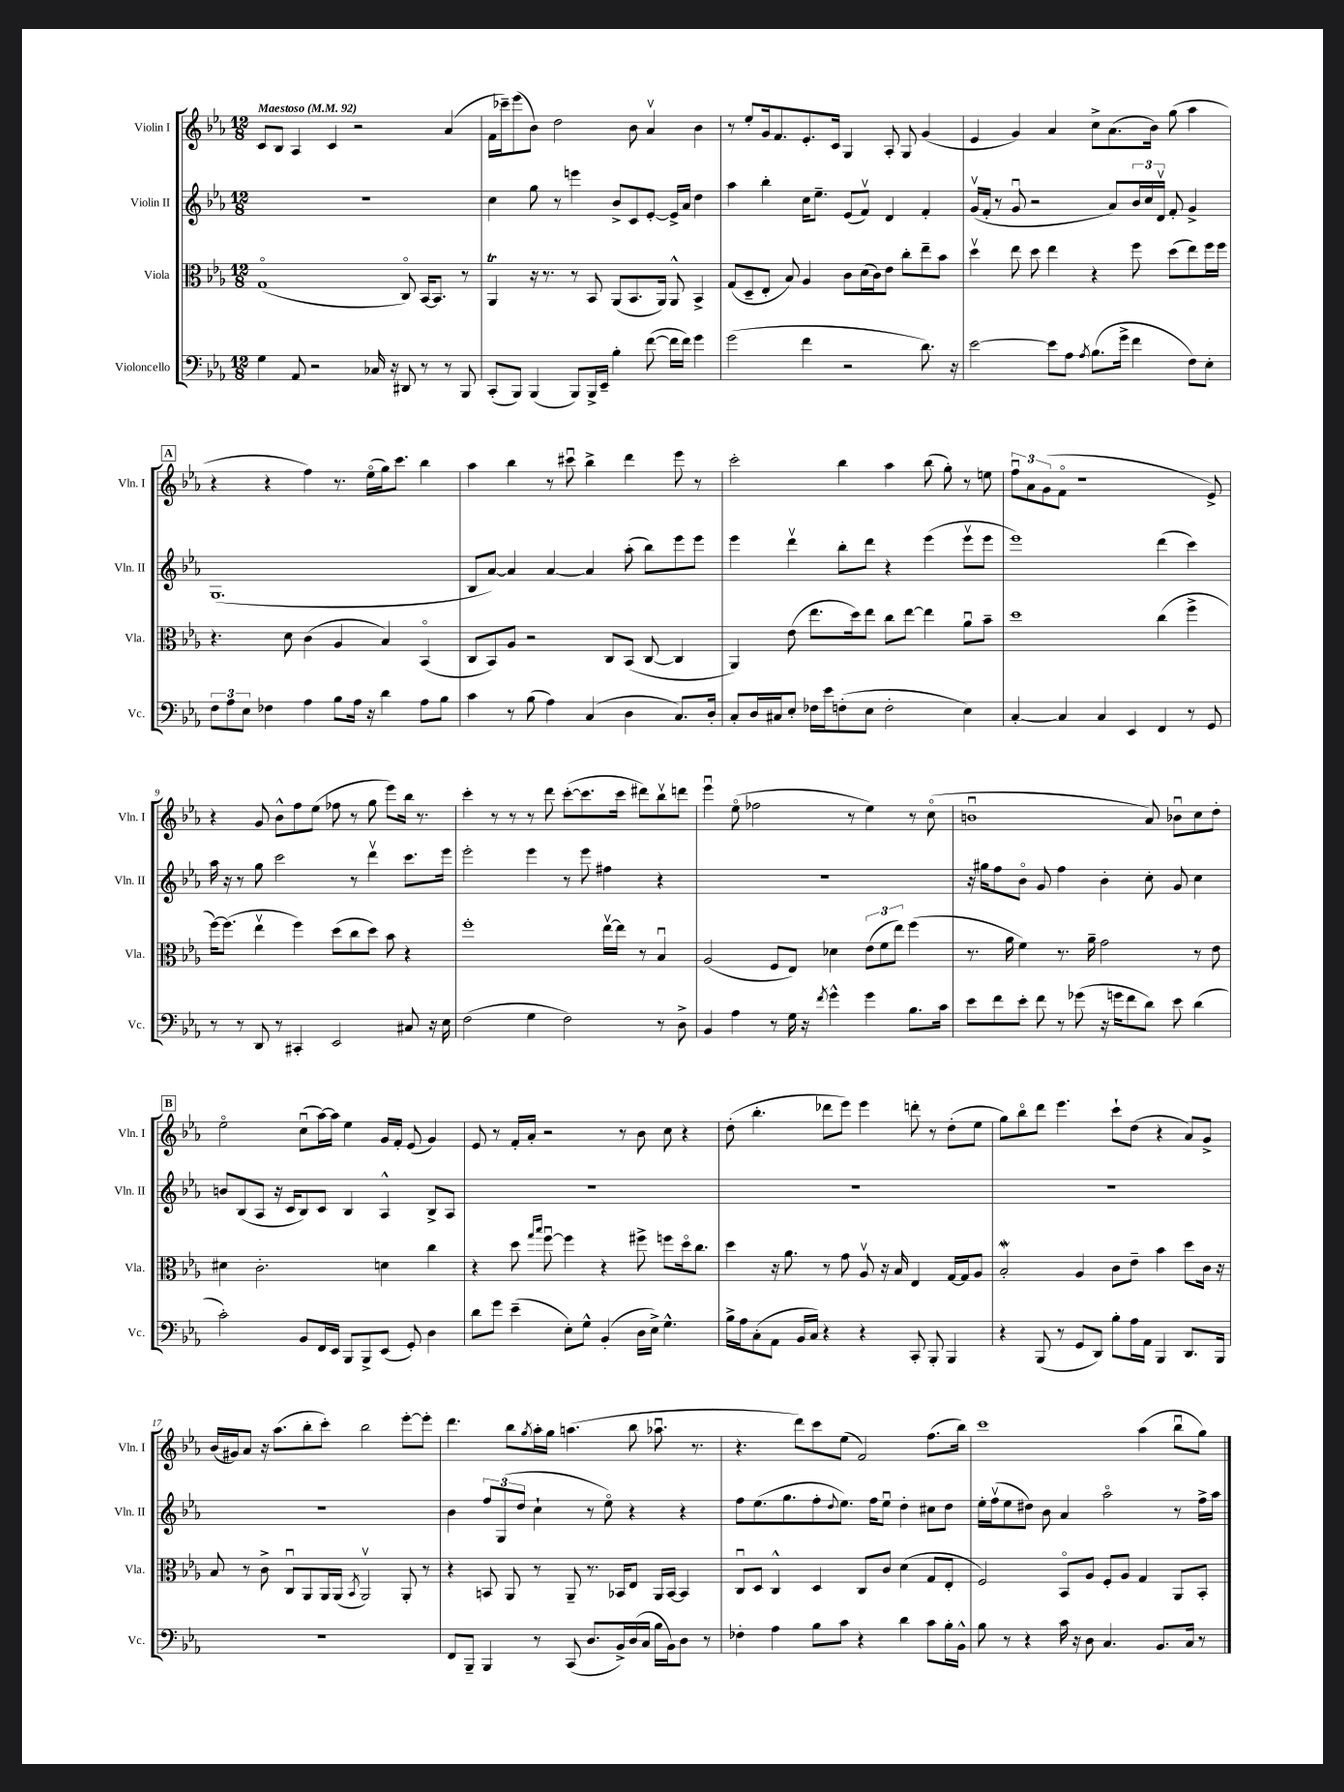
<<
\new StaffGroup <<
\new Staff = "s0" \with { instrumentName = "Violin I" shortInstrumentName = "Vln. I" } {
    \clef treble \key ees \major \numericTimeSignature \time 12/8 \tempo "Maestoso" 4 = 92
    c'8 bes8 aes4 c'4 r2 aes'4( |
    f'16 ces'''16--) ees'''8( bes'8) d''2 bes'8 aes'4\upbow bes'4 |
    r8 ees''8-. g'16 f'8. ees'8.-. c'16 g4 aes8-. g8 g'4( |
    ees'4 g'4) aes'4 c''8-> aes'8.( bes'16) g''8( aes''4 |
    \mark \markup { \box "A" } r4 r4 f''4) r8. ees''16\flageolet( g''16) c'''8. bes''4 |
    aes''4 bes''4 r8 cis'''8\downbow bes''4-> d'''4 ees'''8 r8 |
    c'''2-. bes''4 aes''4 bes''8( g''8-.) r8 e''8 |
    \tuplet 3/2 { f''8\downbow aes'8 g'8( } f'8\flageolet r1 ees'8->) |
    r4 g'8 bes'8-^ f''8 ees''8( fes''8 r8 g''8 ees'''8) bes''16 r8. |
    c'''4-. r8 r8 r8 d'''8 c'''8~-.( c'''8. c'''16 dis'''8) bes''8\upbow d'''8 |
    ees'''4\downbow ees''8\flageolet( fes''2 r8 ees''4) r8 c''8\flageolet( |
    b'1\downbow aes'8) bes'8\downbow c''8 d''8-. |
    \mark \markup { \box "B" } ees''2\flageolet c''8\downbow( aes''16~) aes''16 ees''4 g'16 f'16-. ees'8( g'4) |
    ees'8 r8 f'16-. aes'16-. r2 r8 bes'8 c''8 r4 |
    d''8-.( bes''4.-. des'''8 ees'''8) ees'''4 d'''8-. r8 d''8-.( ees''8 |
    g''8) bes''8\flageolet d'''8 ees'''4. c'''8-! d''8( r4 aes'8) g'8-> |
    bes'16( gis'16) aes'8 r16 aes''8.( bes''8-. c'''8-.) bes''2 ees'''8~-. ees'''8-. |
    d'''4. bes''8 \acciaccatura { g''8 } aes''16-. g''16 a''4.( bes''8 aes''8.\downbow r8. |
    r4. d'''8) c'''8 ees''8( f'2) f''8.( bes''16) |
    c'''1 aes''4( bes''8\downbow g''8) \bar "|." |
}
\new Staff = "s1" \with { instrumentName = "Violin II" shortInstrumentName = "Vln. II" } {
    \clef treble \key ees \major \numericTimeSignature \time 12/8
    R1. |
    c''4 g''8 r8 e'''4 bes'8-> c'8 ees'8~-. ees'16-> aes'16 d''4 |
    aes''4 bes''4-. c''16 ees''8.-- ees'8( f'8\upbow) d'4 f'4-. |
    g'16\upbow( f'16-. r8 g'8\downbow r2 aes'8) \tuplet 3/2 { bes'16 c''16 d'16\upbow } f'8-. g'4-> |
    \mark \markup { \box "A" } g1.( |
    bes8 aes'8~) aes'4 aes'4~ aes'4 aes''8-.( bes''8) ees'''8 ees'''8 |
    ees'''4 d'''4\upbow bes''8-. d'''8 r4 ees'''4( ees'''8\upbow ees'''8 |
    ees'''1) d'''4( c'''4) |
    aes''16 r16 r8 g''8 c'''2 r8 d'''4\upbow c'''8. ees'''16 |
    ees'''2-. ees'''4 r8 ees'''8 fis''4 r4 |
    R1. |
    r16 gis''16 f''8 bes'8\flageolet g'8 f''4 bes'4-. c''8-. g'8 c''4 |
    \mark \markup { \box "B" } b'8 bes8( aes8 r16 c'16 bes8) c'8 bes4 aes4-^ bes8-> aes8 |
    R1. |
    R1. |
    R1. |
    R1. |
    bes'4 \tuplet 3/2 { f''8 g8( d''8 } c''4-! r8 ees''8\flageolet) r4 r4 |
    f''8 ees''8.( g''8. f''8-. \appoggiatura { d''8 } ees''8.) f''16 ees''8\downbow d''4-. cis''8 d''8 |
    ees''16-. f''16\upbow( ees''8 dis''8) bes'8 aes'4 aes''2\flageolet r8 f''16-> aes''16 \bar "|." |
}
\new Staff = "s2" \with { instrumentName = "Viola" shortInstrumentName = "Vla." } {
    \clef alto \key ees \major \numericTimeSignature \time 12/8
    g1\flageolet( c8\flageolet) bes,16~ bes,8. r8 |
    aes,4\trill r16 r8. r8 bes,8 aes,8( bes,8. aes,16) aes,8-^ bes,4-> |
    g8( d8-- ees8-. bes8) aes4 c'8 d'16( c'16) ees'8 c''8-. ees''8-- bes'8 |
    d''4\upbow ees''8 d''8 ees''4 r4 f''8 d''8( ees''8) f''16 f''16 |
    \mark \markup { \box "A" } r4. d'8 c'4( aes4 bes4) bes,4\flageolet( |
    c8 bes,8) aes8 r2 c8 bes,8( c8~ c4 |
    aes,4) ees'8( ees''8. d''16) ees''8 c''8 ees''8~ ees''4 aes'8\downbow bes'8-- |
    d''1 c''4( f''4-> |
    f''16~) f''8.( ees''4\upbow f''4) d''8( c''8 d''8) bes'8 r4 |
    f''1-. ees''16~\upbow ees''16 r8 bes4\downbow |
    aes2( f8 ees8) des'4 \tuplet 3/2 { ees'8( f'8 ees''8) } f''4( |
    r8. aes'16 f'4) r8. aes'16-- g'2 r8 ees'8 |
    \mark \markup { \box "B" } dis'4 c'2.-. d'4 c''4 |
    r4 d''8 \grace { g''16 bes''16 } f''8~\downbow f''4 r4 fis''8-> f''8 d''16\flageolet c''8. |
    d''4 r16 aes'8. r8 g'8 aes8\upbow r16 bes16 ees4 g16~ g16 aes8 |
    bes2-.\mordent aes4 c'8 ees'8-- bes'4 d''8 c'16 r16 |
    bes8 r8 c'8-> c8\downbow aes,8 aes,16 aes,16( \acciaccatura { bes,8 } aes,2\upbow) aes,8-. r8 |
    r4 b,8 aes,8 r8 aes,8-- r8. bes,16 ees8 aes,16 bes,16~ bes,4 |
    c8\downbow d8 c4-^ d4 c8 c'8 d'4( g8 ees8-. |
    f2) bes,8\flageolet aes8 f8-. aes8 g4 aes,8 bes,8-. \bar "|." |
}
\new Staff = "s3" \with { instrumentName = "Violoncello" shortInstrumentName = "Vc." } {
    \clef bass \key ees \major \numericTimeSignature \time 12/8
    g4 aes,8 r2 ces16 r16 dis,8 r8 r8 bes,,8 |
    c,8-.( bes,,8) bes,,4( bes,,8) bes,,16-> ees,16-- bes4-. f'8~( f'16 f'16) g'4 |
    g'2( f'4 r2 d'8.) r16 |
    ees'2~ ees'8 aes8 \acciaccatura { aes8 } bes8.( g'16-> f'4 f8) ees8-. |
    \mark \markup { \box "A" } \tuplet 3/2 { f8 aes8 ees8 } fes4 aes4 bes8 aes16 r16 d'4 aes8 bes8 |
    c'4 r8 bes8( aes4) c4( d4 c8.) d16-. |
    c8-. d16 cis16 ees8-. fes16 ees'16 f8-.( ees8 f2-. ees4) |
    c4~-. c4 c4 ees,4 f,4 r8 g,8 |
    r8 r8 d,8 r8 cis,4-. ees,2 cis8 r16 ees16 |
    f2( g4 f2) r8 d8-> |
    bes,4 aes4 r8 g16 r16 \acciaccatura { f'8 } g'4-^ g'4 bes8. c'16 |
    ees'8 f'8 ees'8-. f'8 r8 ges'8( r16 g'16 f'8 d'8) ees'8 d'4( |
    \mark \markup { \box "B" } c'2-.) bes,8 f,16 ees,16 bes,,8 bes,,8-> ees,8( g,8-.) d4 |
    d'8 g'8 ees'4--( ees8-.) g8-^ bes,4-.( d16 ees16->) g4.-^ |
    bes16-> aes16 c8-.( aes,8 bes,16 c16) r4 r4 c,8-. bes,,8-. bes,,4 |
    r4 bes,,8( r8 g,8 d,8) bes8-. aes16 aes,16 bes,,4 d,8. bes,,16 |
    R1. |
    f,8 bes,,8-- bes,,4 r8 c,8( d8. bes,16->) d16( c16 bes16 bes,16) d8 r8 |
    fes4-. aes4 bes8 c'8 r4 d'4 c'8 bes16-. bes,16-^ |
    bes8 r8 r4 c'16 r16 d8 c4. bes,8. c16 r8 \bar "|." |
}
>>
>>
